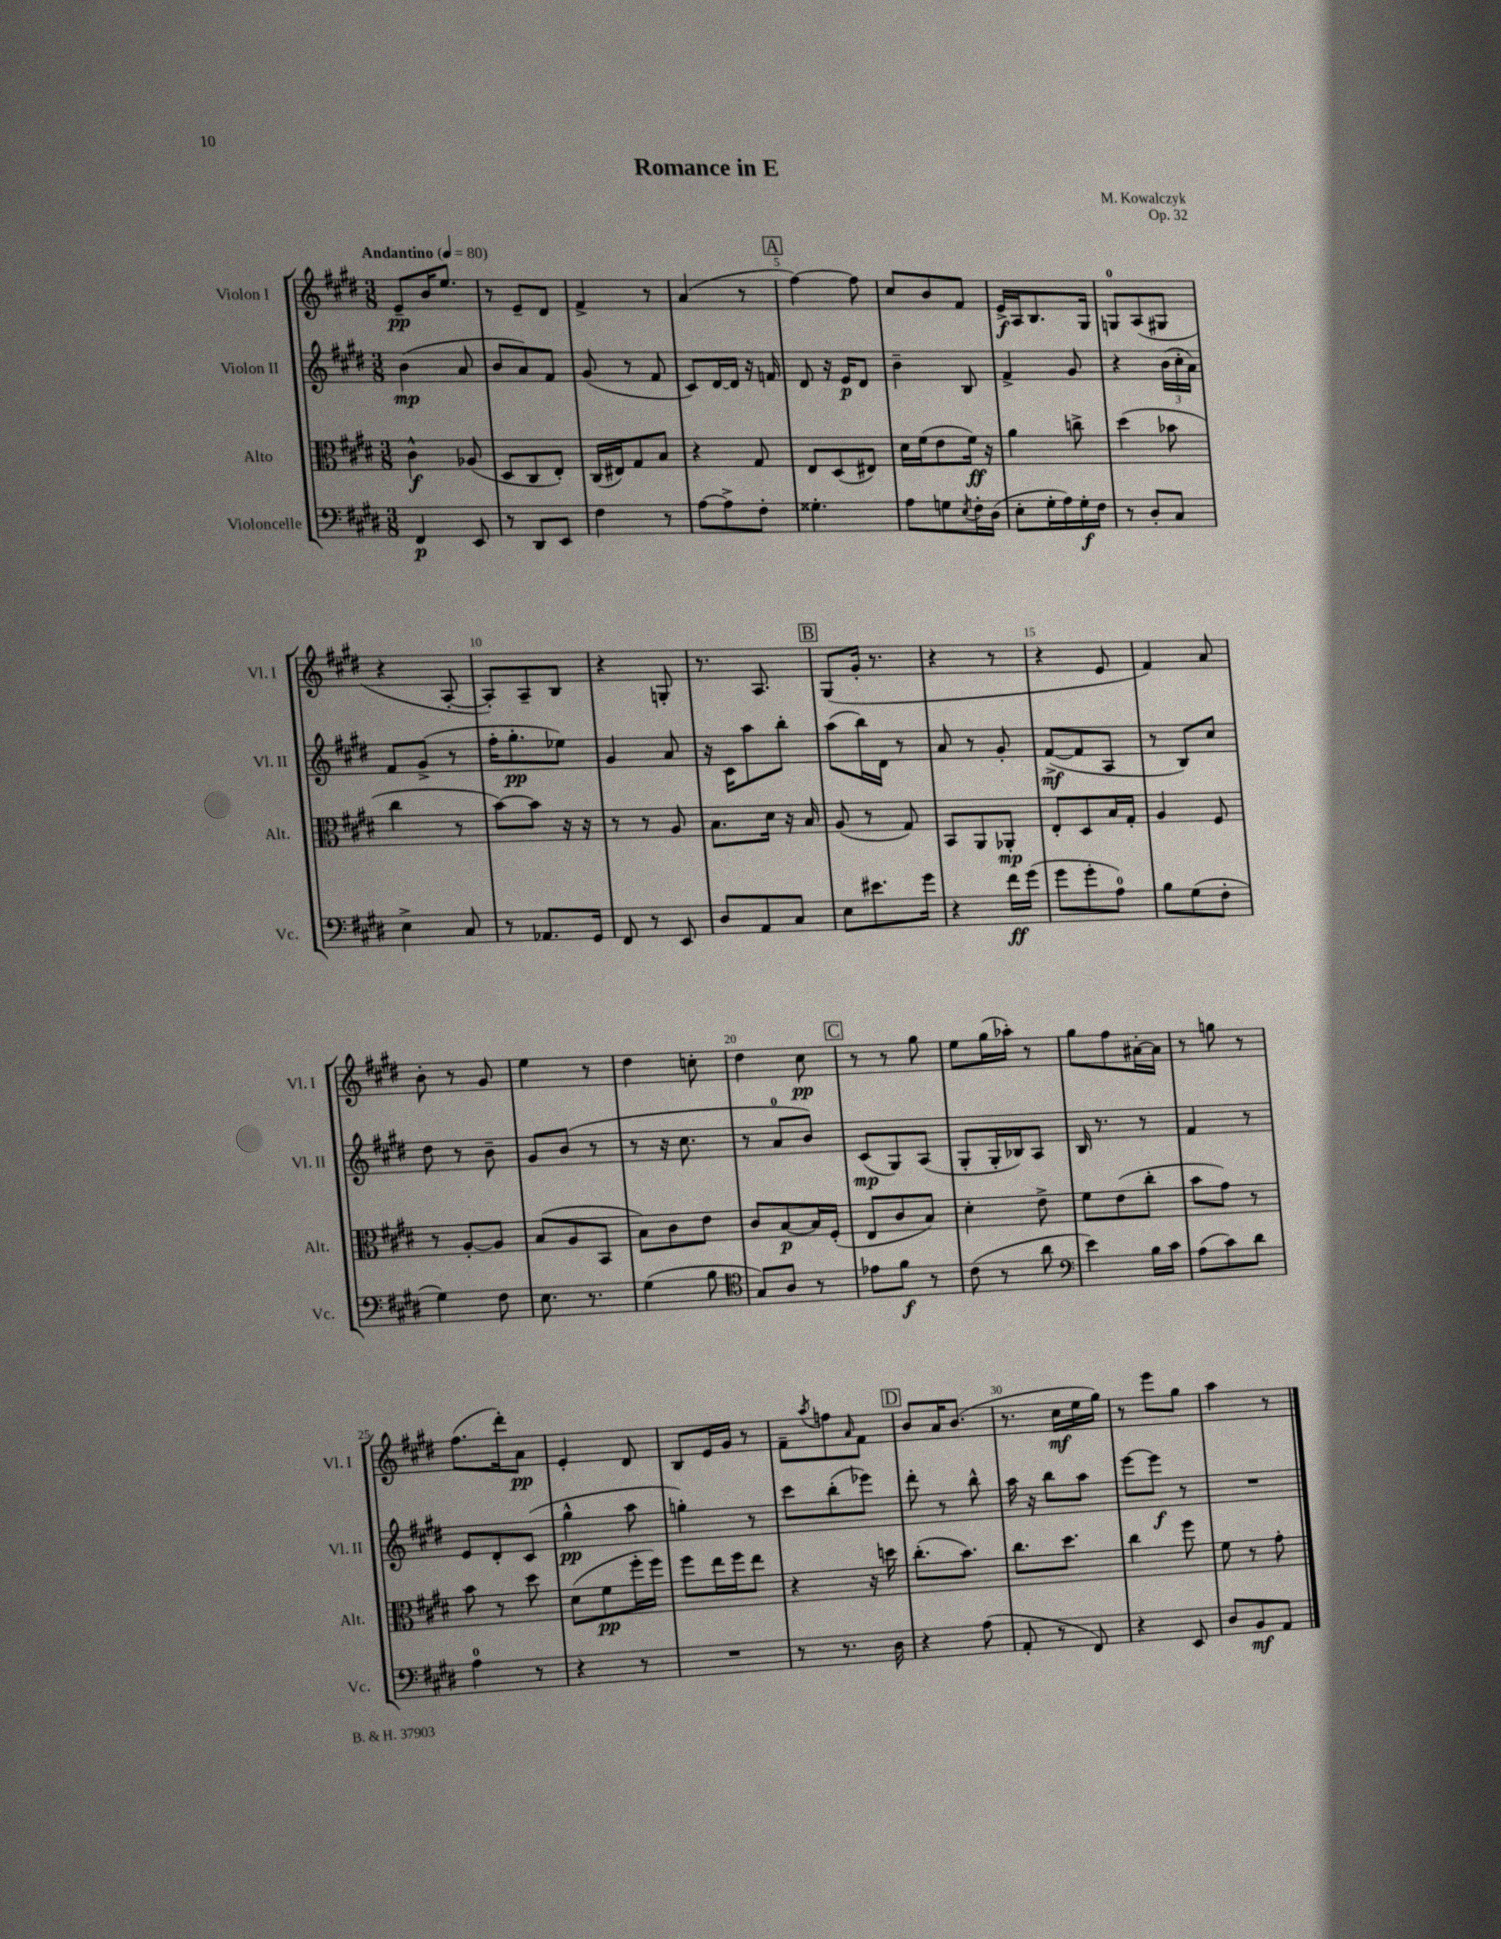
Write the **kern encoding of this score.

**kern	**kern	**kern	**kern
*staff4	*staff3	*staff2	*staff1
*clefF4	*clefC3	*clefG2	*clefG2
*k[f#c#g#d#]	*k[f#c#g#d#]	*k[f#c#g#d#]	*k[f#c#g#d#]
*M3/8	*M3/8	*M3/8	*M3/8
*MM80	*MM80	*MM80	*MM80
4FF#/	4c#^^\	(4b\	8e~/L
.	.	.	16b/K
.	.	.	8.ee/J
8EE/	(8A-/	8a/	.
=	=	=	=
8r	8D#/L	8b/L	8r
8DD#/L	8C#/	8a/)	8e~/L
8EE/J	8E'/J)	8f#/J	8d#/J
=	=	=	=
4F#\	(16C#/LL	(8g#/	4f#^/
.	16E#/J)	.	.
.	8G#/	8r	.
8r	8B/J	8f#/	8r
=	=	=	=
[8A\L	4r	8c#/L)	(4a/
8A^\]	.	[16d#/L	.
.	.	16d#/]JJ	.
8F#'\J	8G#/	16r	8r
.	.	16f/	.
=	=	=	=
4.G##'\	8E/L	8d#/	[4ff#\)
.	(8D#/	16r	.
.	.	16e/LK	.
.	8E#/J)	8d#/J	8ff#\]
=	=	=	=
8A\L	16d#\LL	4b~\	8cc#/L
.	(16f#\J	.	.
8G\	8e\	.	8b/
8qE/	.	.	.
16F#'\L	16f#\Jk)	8B/	8f#/J
(16D#\JJ	16r	.	.
=	=	=	=
8E'\L	4a\	4f#^/	16e^/LL
.	.	.	16A/J
16G#'\L	.	.	8.B/
16A\)	.	.	.
16G#'\	8cc^\	8g#/	.
16F#\JJ	.	.	16G#/Jk
=	=	=	=
8r	(4dd#\	4r	8G/L
8D#'/L	.	.	(8A/
8C#/J	8b-\	(24b\LL	8G#/J
.	.	24cc#'\	.
.	.	24a\JJ)	.
=	=	=	=
4E^\	4cc#\	8f#/L	4r
.	.	(8g#^/J	.
8C#/	8r	8r	[8A'/
=	=	=	=
8r	[8b\L)	16ff#'\LK	8A'/]L)
.	.	8.gg#'\	.
8.AA-/L	8b\]J	.	8A~/
.	16r	8ee-\J)	8B/J
16GG#/Jk	16r	.	.
=	=	=	=
8FF#/	8r	4g#/	4r
8r	8r	.	.
8EE/	8A/	8a/	8G'/
=	=	=	=
8D#/L	8.B\L	16r	8.r
.	.	16c#\LK	.
8AA/	.	8aa\	.
.	16d#\Jk	.	8.A/
8C#/J	16r	8bb'\J	.
.	16B/	.	.
=	=	=	=
8E\L	(8A/	(8aa\L	(8G#/L
8.e#\	8r	16bb\L)	16g#'/Jk
.	.	16d#\JJ	8.r
.	8G#/)	8r	.
16g#\Jk	.	.	.
=	=	=	=
4r	8BB/L	8a/	4r
.	8AA/	8r	.
16f#\LL	8AA-'/J	8g#'/	8r
(16g#\JJ	.	.	.
=	=	=	=
8g#\L	8E'/L	([8f#^/L	4r
8g#'\	8D#/	8f#/]	.
8A\J)	16B/L	8A/J	8e/
.	16G#'/JJ	.	.
=	=	=	=
8B\L	4A/	8r	4f#/)
(8G#\	.	8B/L)	.
8F#'\J	8F#/	8cc#/J	8a/
=	=	=	=
4G#\)	8r	8dd#\	8b'\
.	[8A'/L	8r	8r
8F#\	8A/]J	8b~\	8g#/
=	=	=	=
8.E\	(8B/L	8g#/L	4ee\
.	8A/	(8b/J	.
8.r	.	.	.
.	8BB/J	8r	8r
=	=	=	=
(4G#\	8B\L)	8r	4dd#\
.	8c#\	16r	.
.	.	8.cc#\	.
8B\	8e\J	.	8cc'\
=	=	=	=
*clefC4	*	*	*
8G#/L)	8c#/L	8r	4dd#\
8A/J	[8B/	8a/L	.
8r	16B/]L	8b/J)	8cc#\
.	(16F#'/JJ	.	.
=	=	=	=
8e-\L	8E/L	(8c#/L	8r
8f#\J	8c#/	8G#/)	8r
8r	8B/J)	(8A/J	8gg#\
=	=	=	=
(8c#\	4d#'\	8G#'/L	8ee\L
8r	.	16G#'/L	(16gg#\L
.	.	16B-/J)	16aa-'\JJ)
8a\	8e^\	8A/J	8r
=	=	=	=
*clefF4	*	*	*
4e\)	8f#\L	16B/	8gg#\L
.	.	8.r	.
.	(8e\	.	8ff#\
16B\LL	8cc#'\J	8r	[16a#'\L
16c#\JJ	.	.	16a#\]JJ
=	=	=	=
(8A\L	8b\L	4f#/	8r
8c#\)	8g#\J)	.	8gg\
8d#\J	8r	8r	8r
=	=	=	=
4A\	8b\	8e/L	(8.ff#\L
.	8r	8d#'/	.
.	.	.	16ddd#'\k)
8r	8dd#\	(8c#/J	8a\J
=	=	=	=
4r	(8d#\L	4gg#^^\	4e'/
.	8f#\	.	.
8r	16ff#'\L	8aa\	8d#/
.	16ff#\JJ)	.	.
=	=	=	=
4.r	8ff#\L	4gg'\)	8B/L
.	16ee\L	.	16e/L
.	16ff#\J	.	16g#/JJ
.	8ee\J	8r	8r
=	=	=	=
8r	4r	8ccc#\L	8f#~\L
.	.	.	8qaa/
8.r	.	(8bb'\	8ff\
.	.	.	16qqa/
.	16r	8eee-\J)	8f#\J
16D#\	16dd\	.	.
=	=	=	=
4r	(8.cc#'\L	8ddd#'\	8b/L
.	.	8r	16a/K
.	8.b\J)	.	(8.b/J
(8A\	.	8bb^^\	.
=	=	=	=
8AA'/	8.cc#\L	16aa\	8.r
.	.	16r	.
8r	.	8bb\L	.
.	8.dd#\J	.	16cc#\LL
8FF#/)	.	8aa\J	16ee\
.	.	.	16gg#\JJ)
=	=	=	=
4r	4cc#\	[8eee\L	8r
.	.	8eee\]J	8eee\L
8EE/	8ff#\	8r	8gg#\J
=	=	=	=
8D#/L	8f#\	4.r	4aa\
8BB/	8r	.	.
8AA/J	8g#'\	.	8r
==	==	==	==
*-	*-	*-	*-
